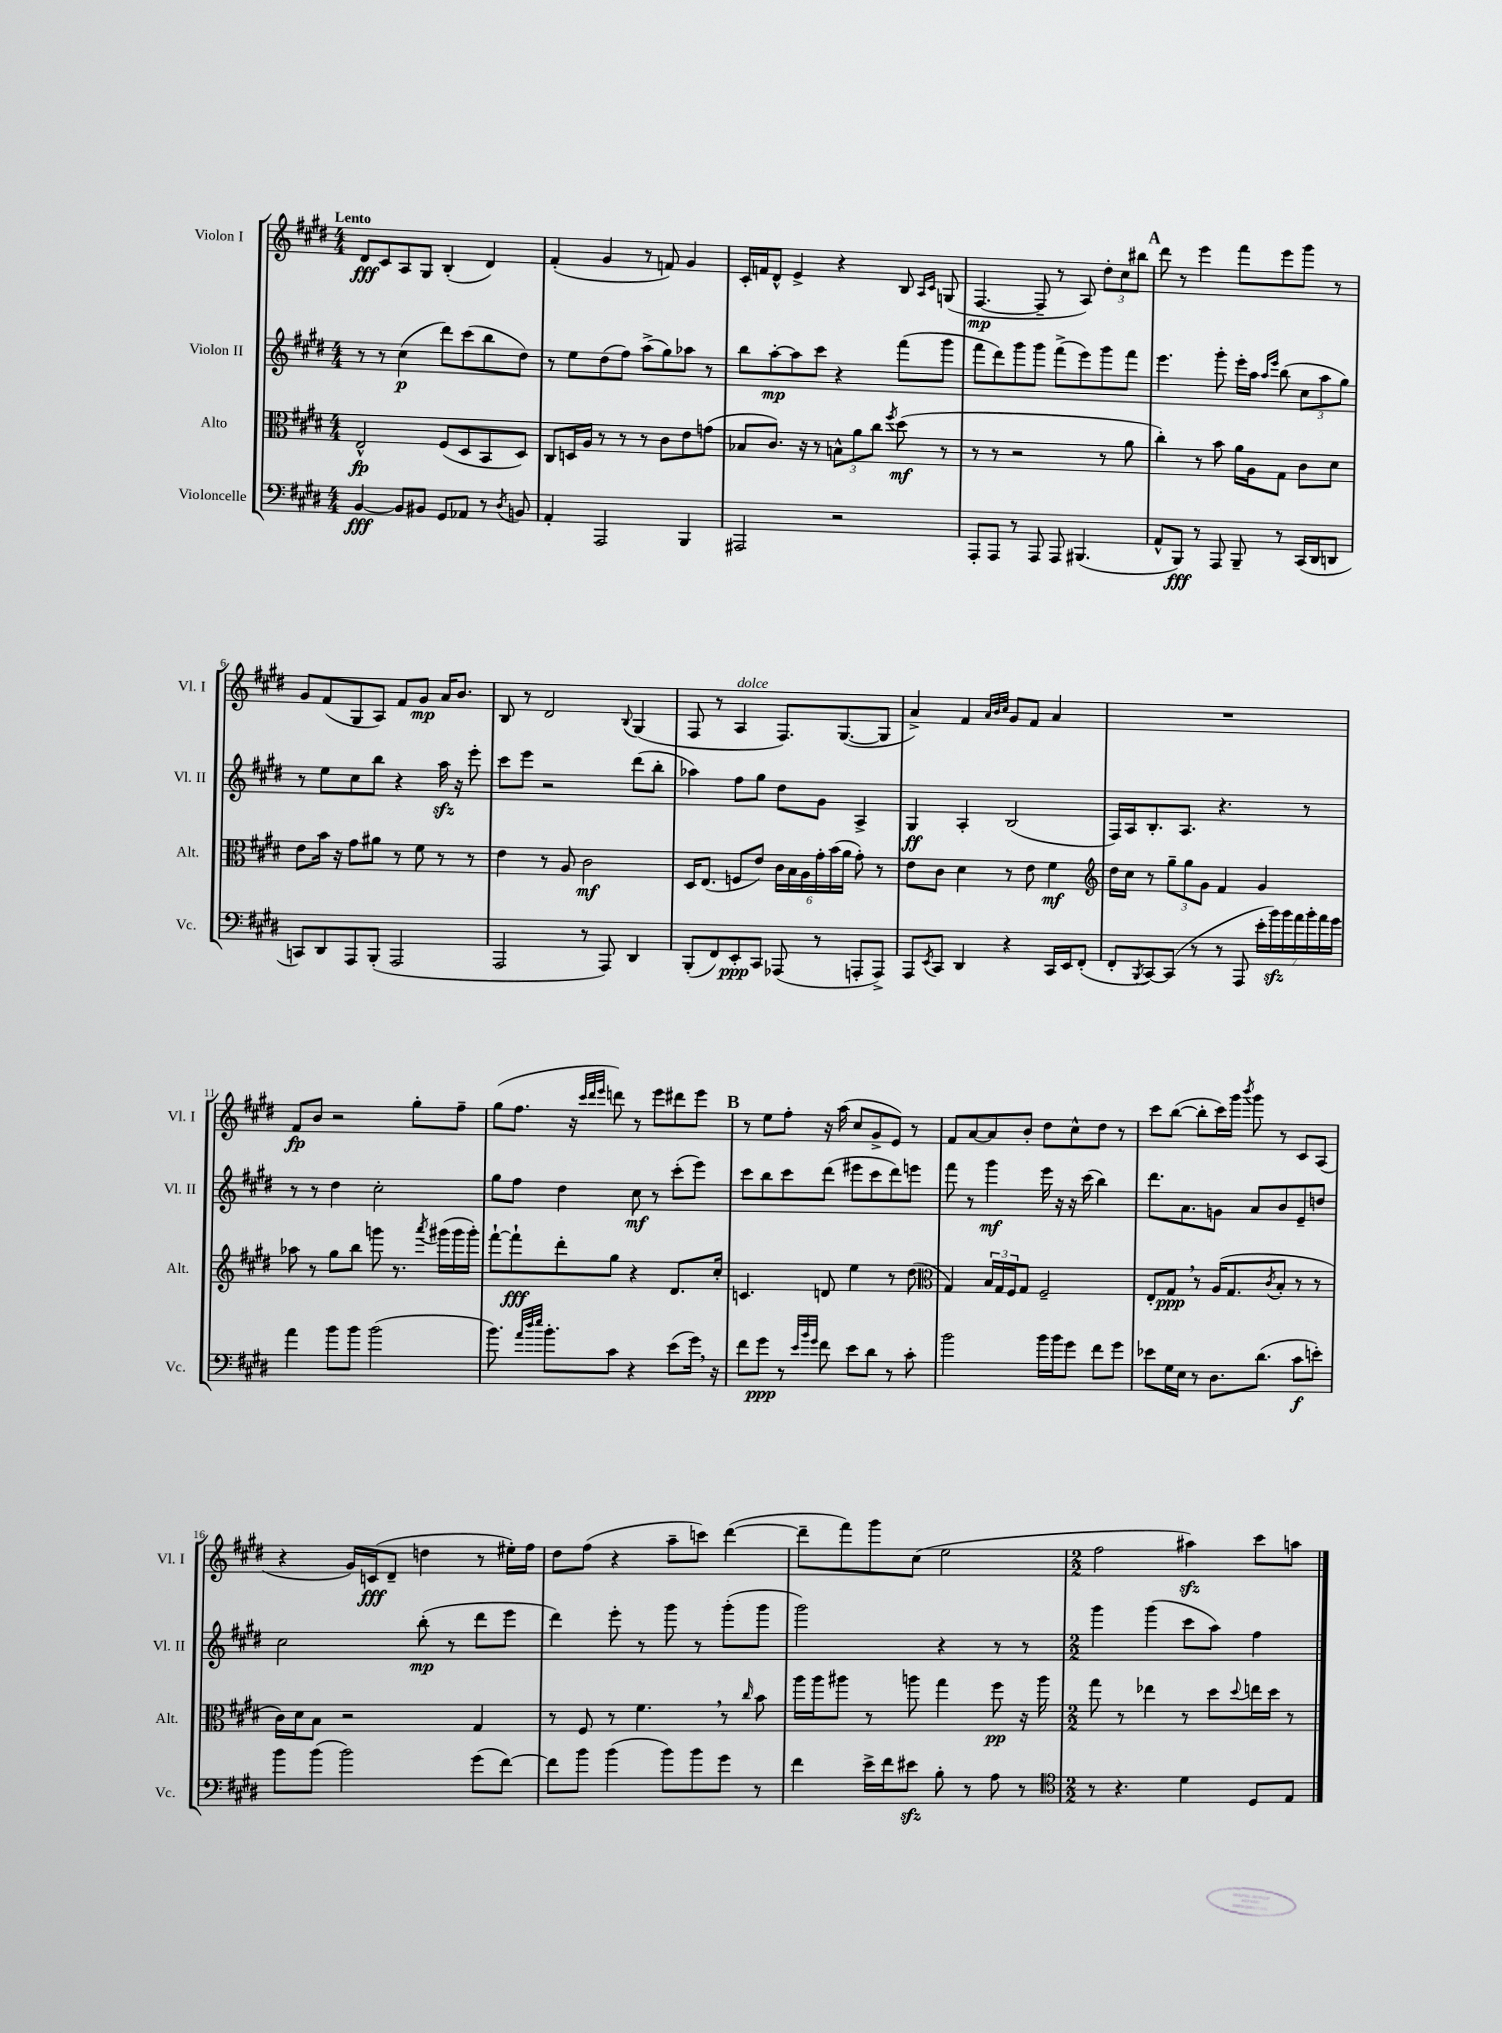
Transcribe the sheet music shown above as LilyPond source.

<<
\new StaffGroup <<
\new Staff = "s0" \with { instrumentName = "Violon I" shortInstrumentName = "Vl. I" } {
    \clef treble \key e \major \numericTimeSignature \time 4/4 \tempo "Lento"
    dis'8\fff cis'8 a8 gis8 b4-.( dis'4) |
    fis'4-.( gis'4 r8 f'8) gis'4 |
    cis'16-. f'16 dis'8-^ e'4-> r4 b8 \grace { a16 cis'16 } g8( |
    fis4.~\mp fis8-- r8 a8) \tuplet 3/2 { dis''8-. cis''8 bis''8 } |
    \mark \markup { \bold "A" } dis'''8 r8 e'''4 fis'''8 e'''8 gis'''8 r8 |
    gis'8 fis'8( gis8 a8) fis'8 gis'8\mp a'16 b'8. |
    b8 r8 dis'2 \appoggiatura { b8 } gis4( |
    fis8 r8 a4^\markup { \italic "dolce" } fis8.) gis8.~( gis8 |
    a'4->) fis'4 \grace { a'32 b'32 cis''32 } gis'8 fis'8 a'4 |
    R1 |
    fis'8\fp b'8 r2 gis''8-. fis''8-- |
    gis''8( fis''8. r16 \grace { cis'''32 dis'''32 e'''32 } d'''8) r8 e'''8 dis'''8 e'''8 |
    \mark \markup { \bold "B" } r8 e''8 fis''8-. r16 a''16( cis''8 gis'8-> e'8) r8 |
    fis'8 a'8~ a'8 b'8-. dis''8 cis''8-^ dis''8 r8 |
    cis'''8 b''8~( b''8-. cis'''16) gis'''16 \acciaccatura { b'''8 } gis'''8 r8 cis'8 a8( |
    r4 gis'16) c'16\fff( dis'8-- d''4 r8 eis''16-.) fis''16 |
    dis''8 fis''8( r4 a''8-- c'''8) dis'''4~( |
    dis'''8-- fis'''8) gis'''8 cis''8( e''2 |
    \numericTimeSignature \time 2/2 fis''2 ais''4\sfz) cis'''8 a''8 \bar "|." |
}
\new Staff = "s1" \with { instrumentName = "Violon II" shortInstrumentName = "Vl. II" } {
    \clef treble \key e \major \numericTimeSignature \time 4/4
    r8 r8 cis''4\p( dis'''8) cis'''8( b''8 dis''8) |
    r8 e''8 dis''8( fis''8) a''8->( gis''8) aes''8 r8 |
    b''8 a''8~-.\mp a''8 cis'''8 r4 fis'''8( gis'''8 |
    fis'''8 dis'''8) gis'''8 gis'''8 fis'''8->( e'''8) gis'''8 fis'''8 |
    \mark \markup { \bold "A" } e'''4. gis'''8-. e'''16-. a''16 \grace { a''16 e'''16 } b''8( \tuplet 3/2 { cis''8 a''8 gis''8) } |
    r8 e''8 cis''8 b''8 r4 a''16\sfz r16 e'''8-. |
    cis'''8 e'''8 r2 dis'''8( b''8-. |
    aes''4) fis''8 gis''8 dis''8 gis'8 a4-> |
    gis4\ff a4-. b2( |
    fis16) a16 b8.-. a8. r4. r8 |
    r8 r8 dis''4 cis''2-. |
    gis''8 fis''8 dis''4 cis''8\mf r8 cis'''8-.( e'''8) |
    \mark \markup { \bold "B" } cis'''8 b''8 cis'''8 dis'''8( eis'''8 cis'''8 dis'''8) e'''8 |
    fis'''8 r8 gis'''4\mf e'''16 r16 r16 cis'''16( b''4) |
    dis'''8. a'8. g'8 a'8 b'8 e'8-- d''8 |
    cis''2 b''8-.\mp( r8 dis'''8 e'''8 |
    dis'''4) e'''8-. r8 gis'''8 r8 gis'''8-.( gis'''8 |
    gis'''2) r4 r8 r8 |
    \numericTimeSignature \time 2/2 gis'''4 gis'''4( cis'''8 a''8) fis''4 \bar "|." |
}
\new Staff = "s2" \with { instrumentName = "Alto" shortInstrumentName = "Alt." } {
    \clef alto \key e \major \numericTimeSignature \time 4/4
    e2-^\fp fis8( dis8 b,8 dis8) |
    cis8 d16 a16 r8 r8 r8 cis'8 e'8 g'8( |
    bes8 cis'8.) r16 r8 \tuplet 3/2 { b8-^ a'8 cis''8 } \acciaccatura { fis''8 } dis''8\mf( r8 |
    r8 r8 r2 r8 a'8 |
    \mark \markup { \bold "A" } cis''4-.) r8 b'8 a'16 a16 gis8 cis'8 dis'8 |
    e'8 b'16 r16 gis'8 ais'8 r8 fis'8 r8 r8 |
    e'4 r8 a8 cis'2\mf |
    dis16 e8.( f8 e'8) \tuplet 6/4 { cis'16 b16 a16 gis'16-. b'16( a'16 } gis'8-.) r8 |
    e'8 cis'8 dis'4 r8 e'8 fis'4\mf |
    \clef treble dis''16 cis''16 r8 \tuplet 3/2 { gis''8-- gis''8 gis'8 } fis'4 gis'4 |
    aes''8 r8 gis''8 b''8 g'''8 r8. \acciaccatura { a'''8 } gis'''16( gis'''16 gis'''16-.) |
    fis'''8~-! fis'''8-!\fff dis'''8-. gis''8 r4 dis'8. cis''16-. |
    \mark \markup { \bold "B" } c'4. d'8 e''4 r8 dis''8( |
    \clef alto gis4) \tuplet 3/2 { b16 gis16 fis16 } gis8 fis2-- |
    e8-. gis8\ppp \breathe r8 a16( gis8. \acciaccatura { cis'8 } b8-. r8 r8 |
    cis'16) dis'16 b8 r2 gis4 |
    r8 fis8 r8 fis'4. \breathe r8 \grace { cis''16 } b'8 |
    a''16 a''16 ais''8 r8 a''8 gis''4 fis''8\pp r16 a''16 |
    \numericTimeSignature \time 2/2 gis''8 r8 ees''4 r8 dis''8 \appoggiatura { dis''8 } e''16 dis''16 r8 \bar "|." |
}
\new Staff = "s3" \with { instrumentName = "Violoncelle" shortInstrumentName = "Vc." } {
    \clef bass \key e \major \numericTimeSignature \time 4/4
    b,4~\fff b,8 bis,8 gis,8 aes,8 r8 \acciaccatura { dis8 } b,8 |
    a,4-. a,,2 b,,4 |
    ais,,2 r2 |
    a,,8-. a,,8 r8 a,,8 a,,8 bis,,4.( |
    \mark \markup { \bold "A" } a,8-^ b,,8\fff) r8 a,,8 b,,8-- r8 cis,16( dis,16 d,8 |
    c,8) dis,8 a,,8 b,,8-.( a,,2 |
    a,,2 r8 a,,8) dis,4 |
    b,,8-.( fis,8) e,8-.\ppp cis,8 aes,,8( r8 a,,8-. a,,8->) |
    a,,8 \acciaccatura { e,8 } cis,8 dis,4 r4 cis,16 e,16 fis,8-.( |
    fis,8-. \acciaccatura { b,,8 } cis,8~) cis,8( r8 r8 a,,8 \tuplet 7/4 { e'16-. b'16\sfz) b'16 a'16 b'16-. a'16 gis'16 } |
    a'4 b'8 b'8 b'2( |
    b'8.) \grace { a'32 dis''32 e''32 } b'8.-. cis'8 r4 e'8( gis'16) \breathe r16 |
    \mark \markup { \bold "B" } fis'8 gis'8\ppp r8 \grace { e'32 b'32 gis'32 } fis'8 e'8 dis'8 r8 cis'8-. |
    b'2 b'16 b'16 gis'8 fis'8 gis'8 |
    ees'8 gis16 e16 r8 dis8. dis'8.( cis'8\f e'8-.) |
    b'8 b'8( b'2) gis'8( fis'8~) |
    fis'8 b'8 b'4( b'8) b'8 gis'8 r8 |
    fis'4 e'16-> fis'16 eis'8\sfz b8-. r8 a8 r8 |
    \numericTimeSignature \time 2/2 \clef tenor r8 r4. dis'4 dis8 e8 \bar "|." |
}
>>
>>
